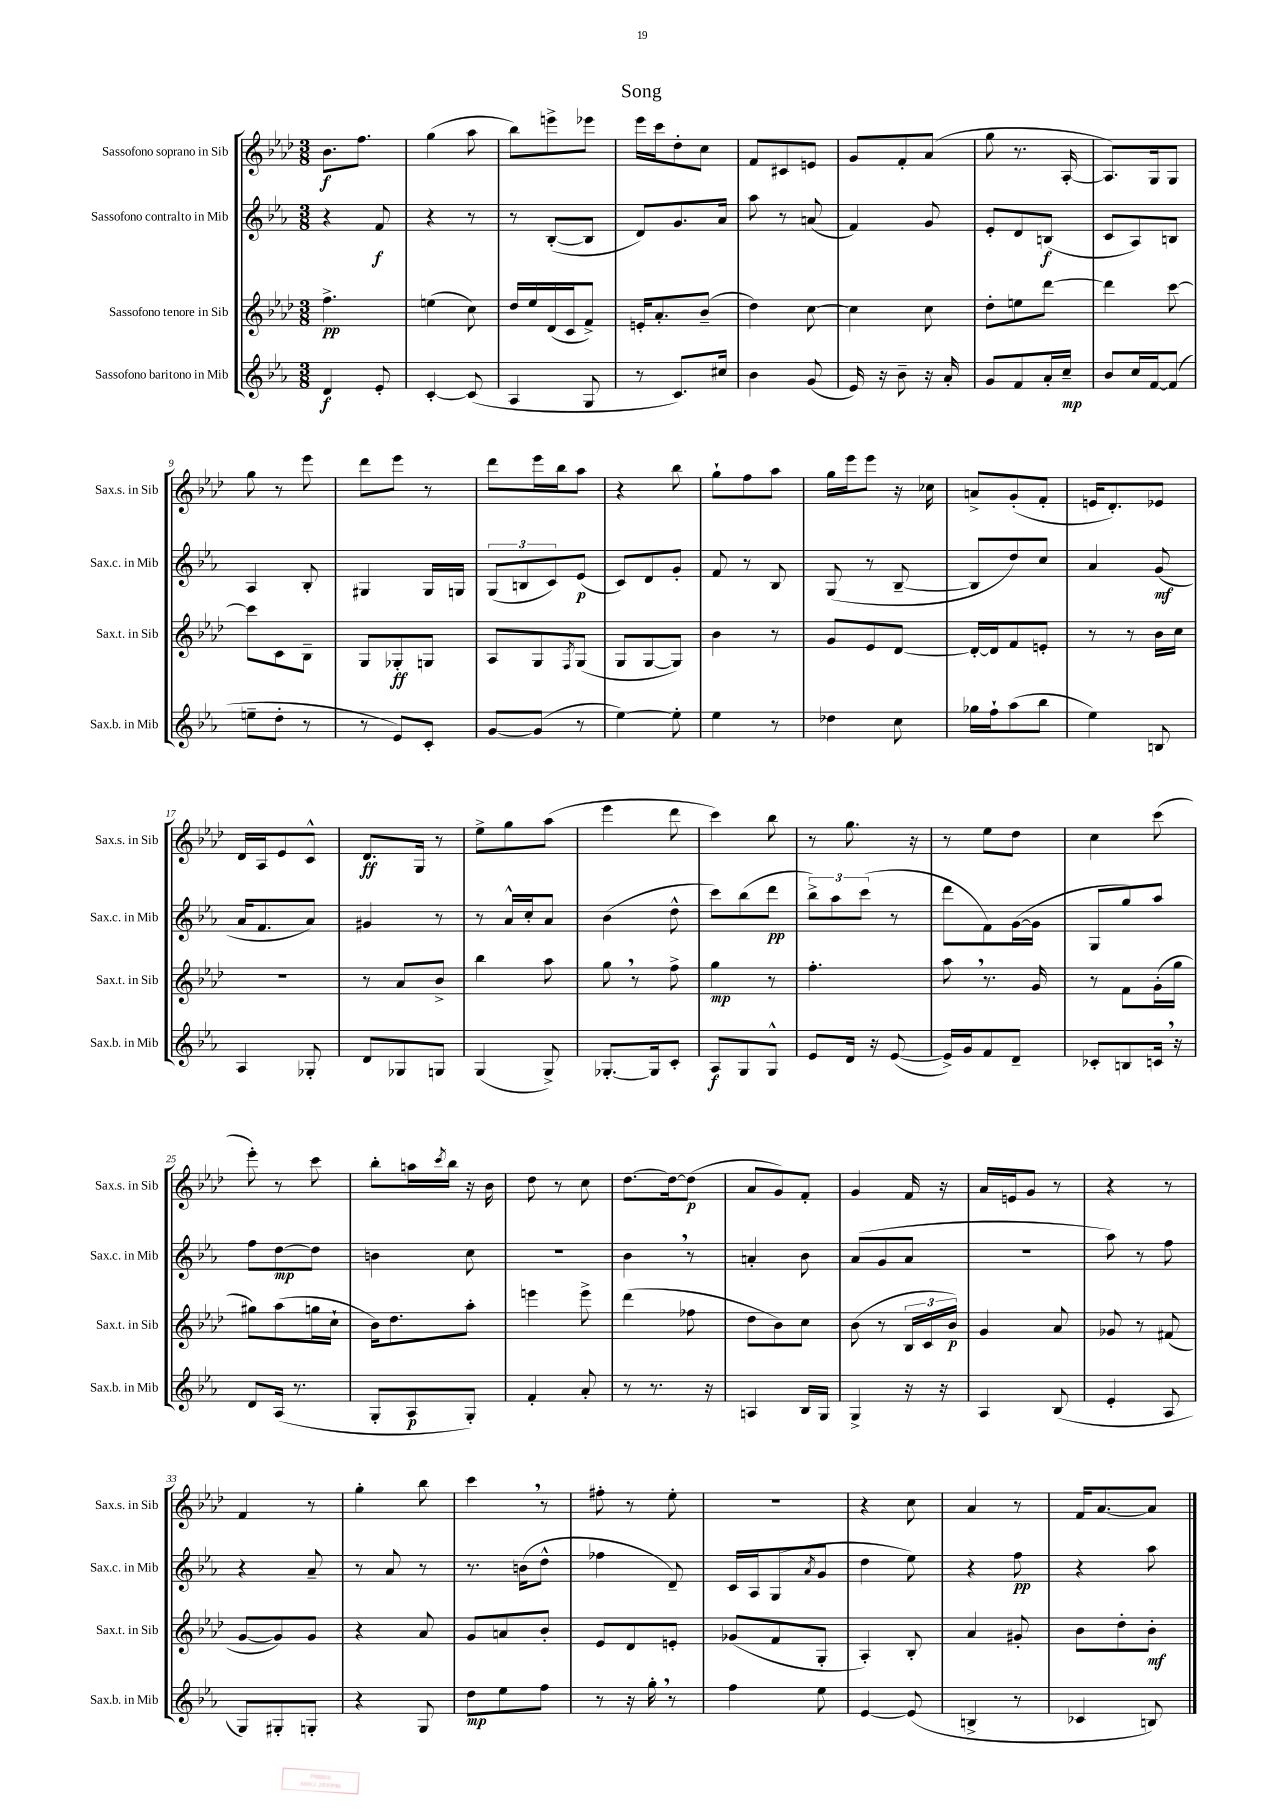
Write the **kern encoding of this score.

**kern	**dynam	**kern	**dynam	**kern	**dynam	**kern	**dynam
*part4	*part4	*part3	*part3	*part2	*part2	*part1	*part1
*staff4	*staff4	*staff3	*staff3	*staff2	*staff2	*staff1	*staff1
*I"Sassofono baritono in Mib	*	*I"Sassofono tenore in Sib	*	*I"Sassofono contralto in Mib	*	*I"Sassofono soprano in Sib	*
*I'Sax.b. in Mib	*	*I'Sax.t. in Sib	*	*I'Sax.c. in Mib	*	*I'Sax.s. in Sib	*
*clefG2	*	*clefG2	*	*clefG2	*	*clefG2	*
*k[b-e-a-]	*	*k[b-e-a-d-]	*	*k[b-e-a-]	*	*k[b-e-a-d-]	*
*M3/8	*	*M3/8	*	*M3/8	*	*M3/8	*
=1	=1	=1	=1	=1	=1	=1	=1
4d/	f	4.ff^\	pp	4r	.	8.b-\L	f
.	.	.	.	.	.	8.ff\J	.
8e-'/	.	.	.	8f/	f	.	.
=2	=2	=2	=2	=2	=2	=2	=2
[4c'/	.	(4een\	.	4r	.	(4gg\	.
(8c/]	.	8cc\)	.	8r	.	8aa-\	.
=3	=3	=3	=3	=3	=3	=3	=3
4A-/	.	16dd-/LL	.	8r	.	8bb-\L)	.
.	.	16ee-/	.	.	.	.	.
.	.	(16d-/	.	([8B-'/L	.	8eeen^\	.
.	.	16c/J	.	.	.	.	.
8G/	.	8f^/J)	.	8B-/J]	.	8eee-X\J	.
=4	=4	=4	=4	=4	=4	=4	=4
8r	.	16en'/KL	.	8d/L)	.	16eee-\LL	.
.	.	8.a-'/	.	.	.	16ccc\J	.
8.c/L)	.	.	.	8.g/	.	8dd-'\	.
.	.	(8b-~/J	.	.	.	8cc\J	.
16cc#X/Jk	.	.	.	16a-/Jk	.	.	.
=5	=5	=5	=5	=5	=5	=5	=5
4b-\	.	4dd-\)	.	8aa-\	.	8f/L	.
.	.	.	.	8r	.	8c#X/	.
(8g/	.	[8cc\	.	(8an/	.	8en/J	.
=6	=6	=6	=6	=6	=6	=6	=6
16e-/)	.	4cc\]	.	4f/)	.	8g/L	.
16r	.	.	.	.	.	.	.
8b-~\	.	.	.	.	.	8f'/	.
16r	.	8cc\	.	8g/	.	(8a-/J	.
16a-'/	.	.	.	.	.	.	.
=7	=7	=7	=7	=7	=7	=7	=7
8g/L	.	8dd-'\L	.	8e-'/L	.	8gg\	.
8f/	.	8een\	.	8d/	.	8.r	.
16a-'/L	.	[8ddd-\J	.	(8Bn/J	f	.	.
16cc~/JJ	mp	.	.	.	.	[16A-'/	.
=8	=8	=8	=8	=8	=8	=8	=8
8b-/L	.	4ddd-\]	.	8c/L	.	8.A-/L])	.
16cc/L	.	.	.	8A-/)	.	.	.
[16f/J	.	.	.	.	.	16G/k	.
(8f/J]	.	[8ccc\	.	8Bn/J	.	8G/J	.
!!LO:LB:g=z
=9	=9	=9	=9	=9	=9	=9	=9
8een~\L	.	8ccc\L]	.	4A-/	.	8gg\	.
8dd'\J	.	8c\	.	.	.	8r	.
8r	.	8B-~\J	.	8B-'/	.	8eee-\	.
=10	=10	=10	=10	=10	=10	=10	=10
8r	.	8G/L	.	4G#X/	.	8ddd-\L	.
8e-/L)	.	8G-X'/	ff	.	.	8eee-\J	.
8c'/J	.	8Gn/J	.	16G#/LL	.	8r	.
.	.	.	.	16Gn/JJ	.	.	.
=11	=11	=11	=11	=11	=11	=11	=11
[8g/L	.	8A-/L	.	(12G/L	.	8ddd-\L	.
.	.	.	.	12Bn/	.	.	.
(8g/J]	.	8G/	.	.	.	16eee-\L	.
.	.	.	.	12c/)	.	.	.
.	.	.	.	.	.	16bb-\J	.
.	.	8qF/	.	.	.	.	.
8r	.	(8G/J	.	(8e-/J	p	8aa-\J	.
=12	=12	=12	=12	=12	=12	=12	=12
[4ee-\)	.	8G/L	.	8c/L)	.	4r	.
.	.	[8G/	.	8d/	.	.	.
8ee-'\]	.	8G/J])	.	8g'/J	.	8bb-\	.
=13	=13	=13	=13	=13	=13	=13	=13
4ee-\	.	4b-\	.	8f/	.	8gg`\L	.
.	.	.	.	8r	.	8ff\	.
8r	.	8r	.	8B-/	.	8aa-\J	.
=14	=14	=14	=14	=14	=14	=14	=14
4dd-X\	.	8g/L	.	(8G/	.	16gg\LL	.
.	.	.	.	.	.	16eee-\J	.
.	.	8e-/	.	8r	.	8eee-\J	.
8cc\	.	[8d-/J	.	[8B-~/	.	16r	.
.	.	.	.	.	.	16cc-X\	.
=15	=15	=15	=15	=15	=15	=15	=15
16gg-X\LL	.	16d-'/LL_	.	8B-/L]	.	8an^/L	.
16ff`\J	.	16d-/J]	.	.	.	.	.
(8aa-\	.	8f/	.	8dd/)	.	(8g'/	.
8bb-\J	.	8en'/J	.	8cc/J	.	8f'/J	.
=16	=16	=16	=16	=16	=16	=16	=16
4ee-\)	.	8r	.	4a-/	.	16en/KL	.
.	.	.	.	.	.	8.d-'/)	.
.	.	8r	.	.	.	.	.
8Bn/	.	16b-\LL	.	(8g/	mf	8e-X/J	.
.	.	16cc\JJ	.	.	.	.	.
!!LO:LB:g=z
=17	=17	=17	=17	=17	=17	=17	=17
4A-/	.	4.r	.	16a-/KL	.	16d-/LL	.
.	.	.	.	8.f/	.	16A-/J	.
.	.	.	.	.	.	8e-/	.
8G-X'/	.	.	.	8a-/J)	.	8c^^/J	.
=18	=18	=18	=18	=18	=18	=18	=18
8d/L	.	8r	.	4g#X/	.	8.d-/L	ff
8G-X/	.	8a-/L	.	.	.	.	.
.	.	.	.	.	.	16G/Jk	.
8Gn/J	.	8b-^/J	.	8r	.	8r	.
=19	=19	=19	=19	=19	=19	=19	=19
(4G/	.	4bb-\	.	8r	.	8ee-^\L	.
.	.	.	.	16a-^^/LL	.	8gg\	.
.	.	.	.	16cc'/J	.	.	.
8G^/)	.	8aa-\	.	8a-/J	.	(8aa-\J	.
=20	=20	=20	=20	=20	=20	=20	=20
[8.G-X'/L	.	8gg,\	.	(4b-\	.	4eee-\	.
.	.	8r	.	.	.	.	.
16G-/k]	.	.	.	.	.	.	.
8c'/J	.	8ff^\	.	8dd^^\	.	8ddd-\	.
=21	=21	=21	=21	=21	=21	=21	=21
8A-/L	f	4gg\	mp	8ccc\L)	.	4ccc\)	.
8G/	.	.	.	(8bb-\	.	.	.
8G^^/J	.	8r	.	8ddd\J	pp	8bb-\	.
=22	=22	=22	=22	=22	=22	=22	=22
8e-/L	.	4.ff'\	.	12bb-^\L)	.	8r	.
.	.	.	.	12aa-\	.	.	.
16d/Jk	.	.	.	.	.	8.gg\	.
.	.	.	.	(12ccc\J	.	.	.
16r	.	.	.	.	.	.	.
([8e-/	.	.	.	8r	.	.	.
.	.	.	.	.	.	16r	.
=23	=23	=23	=23	=23	=23	=23	=23
16e-^/LL])	.	8aa-,\	.	8ddd\L	.	8r	.
16g/J	.	.	.	.	.	.	.
8f/	.	8.r	.	8f\)	.	8ee-\L	.
8d~/J	.	.	.	([16g\L	.	8dd-\J	.
.	.	16g/	.	16g\JJ]	.	.	.
=24	=24	=24	=24	=24	=24	=24	=24
8c-X'/L	.	8r	.	8G/L	.	4cc\	.
8Bn/	.	8f\L	.	8gg/)	.	.	.
16cn,/Jk	.	(16g'\L	.	8aa-/J	.	(8ccc\	.
16r	.	16gg\JJ	.	.	.	.	.
!!LO:LB:g=z
=25	=25	=25	=25	=25	=25	=25	=25
8d/L	.	8gg#X\L)	.	8ff\L	.	8eee-'\)	.
(16A-/Jk	.	(8aa-\	.	[8dd\	mp	8r	.
8.r	.	.	.	.	.	.	.
.	.	16ggn\L	.	8dd\J]	.	8ccc\	.
.	.	16cc`\JJ	.	.	.	.	.
=26	=26	=26	=26	=26	=26	=26	=26
8G'/L	.	16b-\KL)	.	4bn\	.	8bb-'\L	.
.	.	8.dd-\	.	.	.	.	.
8A-/	p	.	.	.	.	16aan\L	.
.	.	.	.	.	.	8qccc/	.
.	.	.	.	.	.	16bb-\JJ	.
8G'/J)	.	8aa-'\J	.	8cc\	.	16r	.
.	.	.	.	.	.	16b-\	.
=27	=27	=27	=27	=27	=27	=27	=27
4f'/	.	4eeen\	.	4.r	.	8dd-\	.
.	.	.	.	.	.	8r	.
8a-'/	.	8eee^\	.	.	.	8cc\	.
=28	=28	=28	=28	=28	=28	=28	=28
8r	.	(4ddd-\	.	4b-,\	.	[8.dd-\L	.
8.r	.	.	.	.	.	.	.
.	.	.	.	.	.	16dd-\k_	.
.	.	8ff-X\	.	8r	.	(8dd-\J]	p
16r	.	.	.	.	.	.	.
=29	=29	=29	=29	=29	=29	=29	=29
4An/	.	8dd-\L	.	4an'/	.	8a-/L	.
.	.	8b-\)	.	.	.	8g/)	.
16B-/LL	.	8cc\J	.	8b-\	.	8f'/J	.
16G/JJ	.	.	.	.	.	.	.
=30	=30	=30	=30	=30	=30	=30	=30
4G^/	.	(8b-\	.	(8a-/L	.	4g/	.
.	.	8r	.	8g/	.	.	.
16r	.	24B-/LL	.	8a-/J	.	16f/	.
.	.	24c/	.	.	.	.	.
16r	.	.	.	.	.	16r	.
.	.	24b-/JJ)	p	.	.	.	.
=31	=31	=31	=31	=31	=31	=31	=31
4A-/	.	4g/	.	4.r	.	16a-/LL	.
.	.	.	.	.	.	16en/J	.
.	.	.	.	.	.	8g/J	.
(8B-/	.	8a-/	.	.	.	8r	.
=32	=32	=32	=32	=32	=32	=32	=32
4e-'/	.	8g-X/	.	8aa-\)	.	4r	.
.	.	8r	.	8r	.	.	.
8A-/	.	(8f#X/	.	8ff\	.	8r	.
!!LO:LB:g=z
=33	=33	=33	=33	=33	=33	=33	=33
8G/L)	.	[8g/L	.	4r	.	4f/	.
8G#X'/	.	8g/])	.	.	.	.	.
8Gn'/J	.	8g/J	.	8a-~/	.	8r	.
=34	=34	=34	=34	=34	=34	=34	=34
4r	.	4r	.	8r	.	4gg'\	.
.	.	.	.	8a-/	.	.	.
8G/	.	8a-/	.	8r	.	8bb-\	.
=35	=35	=35	=35	=35	=35	=35	=35
8dd\L	mp	8g/L	.	8.r	.	4ccc,\	.
8ee-\	.	8an/	.	.	.	.	.
.	.	.	.	(16bn\KL	.	.	.
8ff\J	.	8b-'/J	.	8dd^^\J	.	8r	.
=36	=36	=36	=36	=36	=36	=36	=36
8r	.	8e-/L	.	4ff-X\	.	8ff#X'\	.
16r	.	8d-/	.	.	.	8r	.
16gg',\	.	.	.	.	.	.	.
8r	.	8en'/J	.	8d~/)	.	8ee-'\	.
=37	=37	=37	=37	=37	=37	=37	=37
4ff\	.	(8g-X/L	.	16c/LL	.	4.r	.
.	.	.	.	16A-/J	.	.	.
.	.	8f/	.	(8G/	.	.	.
.	.	.	.	8qa-/	.	.	.
8ee-\	.	8G'/J	.	8g/J	.	.	.
=38	=38	=38	=38	=38	=38	=38	=38
[4e-/	.	4A-'/)	.	4dd\	.	4r	.
(8e-/]	.	8B-'/	.	8ee-\)	.	8cc\	.
=39	=39	=39	=39	=39	=39	=39	=39
4Bn^/	.	4a-/	.	4r	.	4a-/	.
8r	.	8g#X'/	.	8ff\	pp	8r	.
=40	=40	=40	=40	=40	=40	=40	=40
4c-X/	.	8b-\L	.	4r	.	16f/KL	.
.	.	.	.	.	.	[8.a-/	.
.	.	8dd-'\	.	.	.	.	.
8Bn/)	.	8b-'\J	mf	8aa-\	.	8a-/J]	.
==	==	==	==	==	==	==	==
*-	*-	*-	*-	*-	*-	*-	*-
